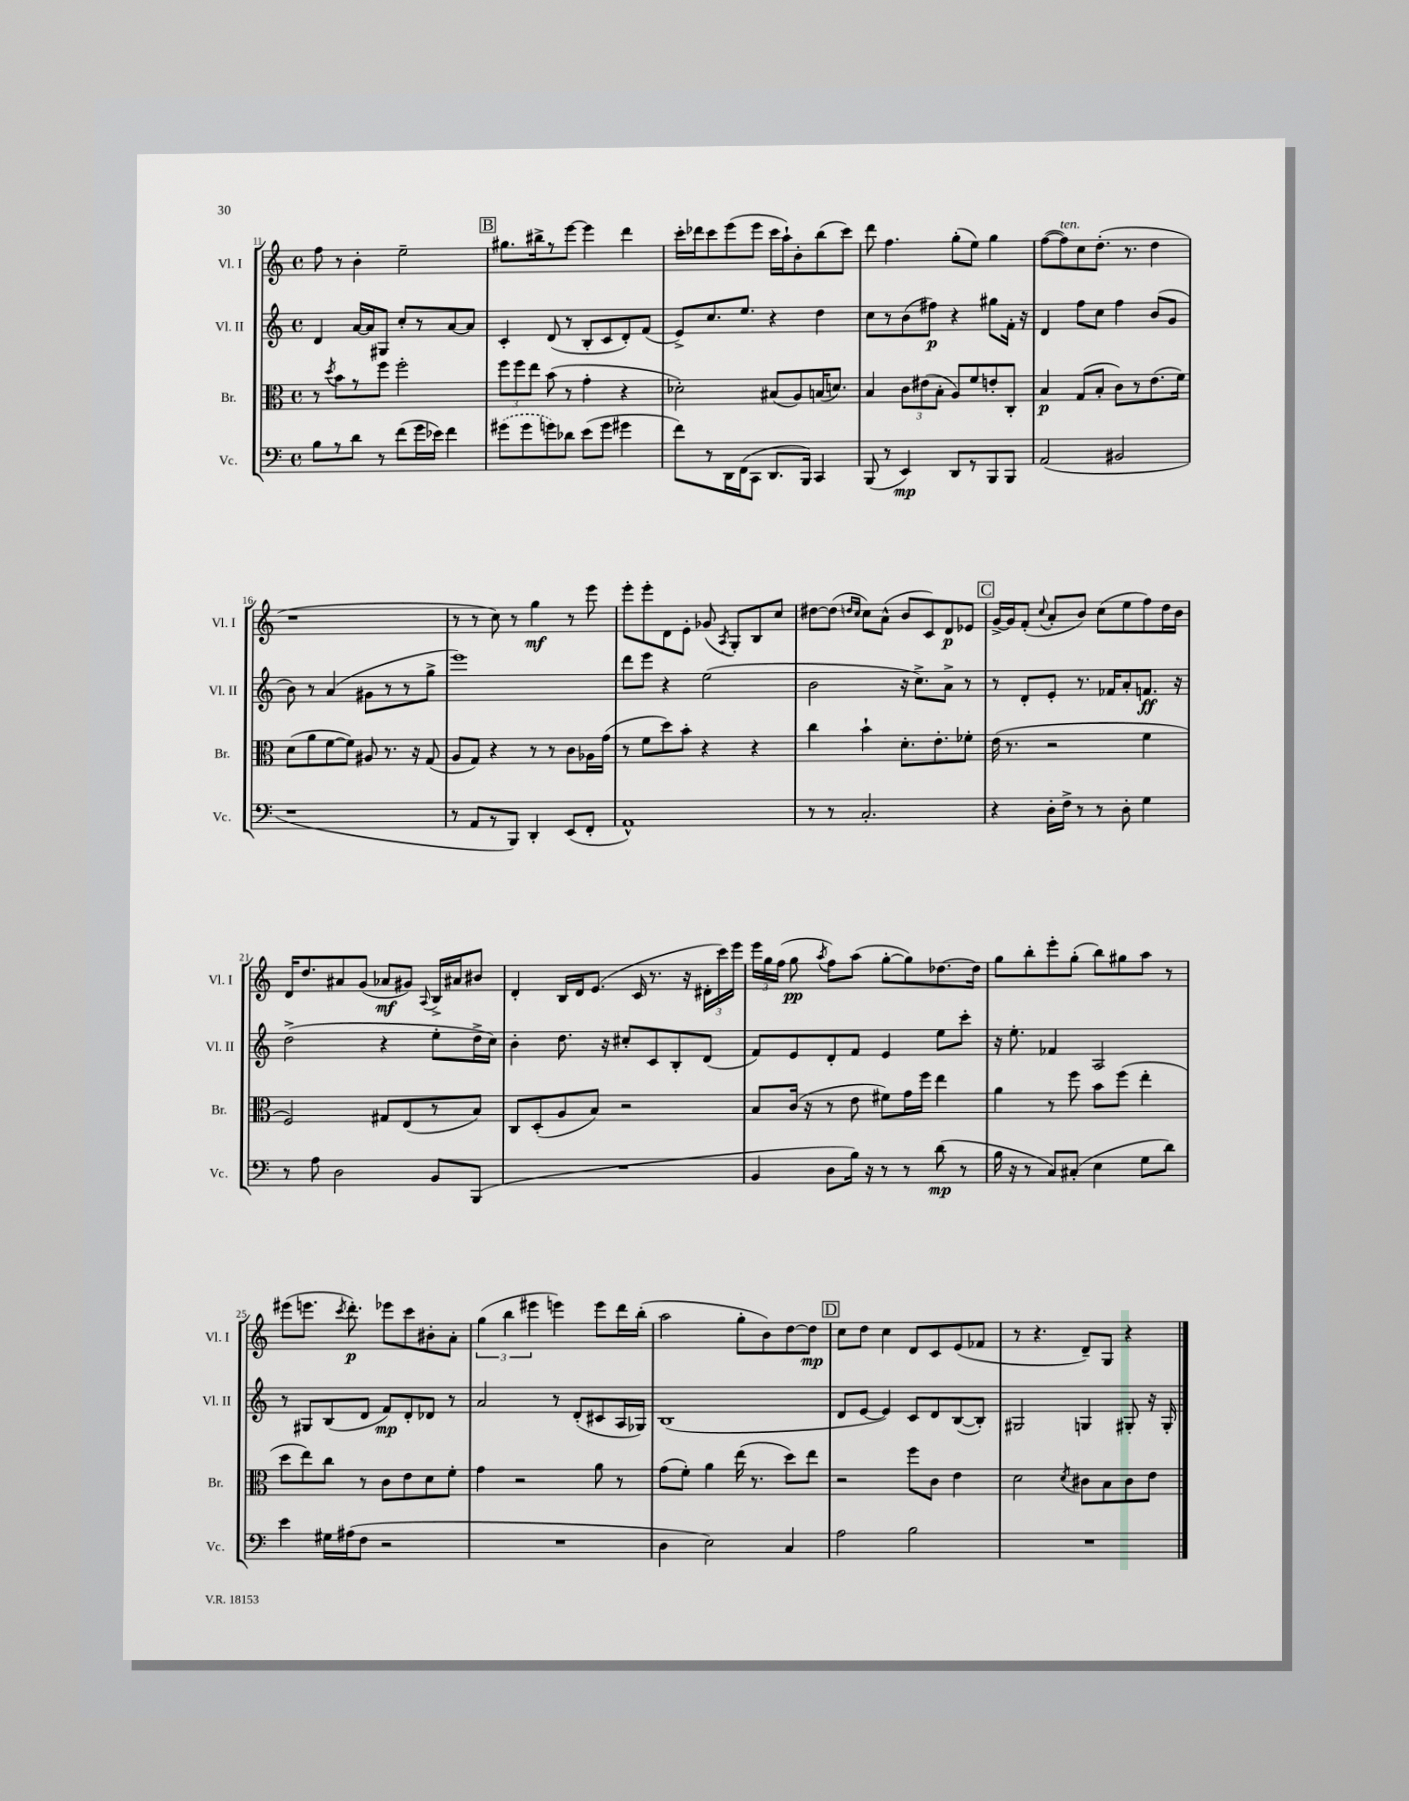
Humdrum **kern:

**kern	**kern	**kern	**kern
*staff4	*staff3	*staff2	*staff1
*clefF4	*clefC3	*clefG2	*clefG2
*k[]	*k[]	*k[]	*k[]
*M4/4	*M4/4	*M4/4	*M4/4
*met(c)	*met(c)	*met(c)	*met(c)
8B\L	8r	4d/	8ff\
.	8qdd/	.	.
8r	8b\L	.	8r
8d\J	8r	[16a/LL	4b'\
.	.	16a/]J	.
8r	8ff\J	8G#/J	.
(8f\L	2ff'\	8cc'/L	2ee~\
16g\L	.	8r	.
16e-\JJ)	.	.	.
4f\	.	[8a/	.
.	.	8a/]J	.
=	=	=	=
(8g#\L	12ff\L	4c'/	8.gg#\L
.	12ff\	.	.
8g#\	.	.	.
.	12ee\J	.	.
.	.	.	16bb#^\k
8g\)	(8b\	(8d/	8r
8d-\J	8r	8r	[8eee\J
(8e\L	4g'\	8B'/L	4eee\]
8g\J	.	8c/	.
4g#\	4r	8d'/)	4ddd\
.	.	(8f/J	.
=	=	=	=
8f\L)	2d-'\)	8e^/L)	16ccc'\LL
.	.	.	16ddd-\J
8r	.	8.cc/	8ccc\
16DD\L	.	.	(8eee\
(16FF\J	.	8.ee/J	.
8CC\J	.	.	8eee\J
8.DD/L	(8B#/L	4r	16ccc\LL
.	.	.	16aa`\J)
.	8A/)	.	8b'\
16BBB/Jk)	.	.	.
4CC/	(16B/K	4dd\	(8bb\
.	8.d/J)	.	.
.	.	.	8ccc\J)
=	=	=	=
(8BBB/	4B/	8cc\L	8ddd\
8r	.	8r	4.ff\
4EE/)	12c\L	(8b\	.
.	(12e#\	.	.
.	.	8ff#\J)	.
.	12B'\J	.	.
8DD/L	8A/L)	4r	(8gg'\L
8r	8f/	.	8ee\J)
8BBB/	8e'/	8gg#\L	4gg\
8BBB/J	8C'/J	16f'\Jk	.
.	.	16r	.
=	=	=	=
(2AA/	4B/	4d/	([8ff\L
.	.	.	8ff\])
.	(8G/L	8ff\L	8cc\
.	8B'/J	8cc\J	(8.dd'\J
2BB#/	8c\L)	4ff\	.
.	.	.	8.r
.	8r	.	.
.	(8.e\	(8b/L	4dd\
.	.	8g/J	.
.	16f\Jk)	.	.
=	=	=	=
1r	(8d\L	8b\)	1r
.	8a\	8r	.
.	[8f\	(4a/	.
.	8f\]J)	.	.
.	8A#/	8g#\L	.
.	8.r	8r	.
.	.	8r	.
.	16r	.	.
.	(8G/	8gg^\J	.
=	=	=	=
8r	8A/L	1eee)	8r
8AA/L	8G/J)	.	8r
8r	4r	.	8cc\)
8BBB/J)	.	.	8r
4DD'/	8r	.	4gg\
.	8r	.	.
(8EE/L	8c\L	.	8r
8FF'/J	16A-\L	.	8eee\
.	(16g\JJ	.	.
=	=	=	=
1AA^^)	8r	8ddd\L	8eee'\L
.	8f\L	8eee\J	8eee'\
.	8dd\)	4r	8d\
.	8b'\J	.	8e'\J
.	4r	(2ee\	(8g-/
.	.	.	8qA/
.	.	.	8G'/L)
.	4r	.	8B/
.	.	.	8cc/J
=	=	=	=
8r	4cc\	2b\	[8dd#\L
8r	.	.	(8dd#\]J
.	.	.	16qqdd/LL
.	.	.	16qqcc/JJ
2.C'/	4b`\	.	8cc\L)
.	.	.	(8a^^\J
.	8.d'\L	16r	8b/L
.	.	8.cc^\L)	.
.	.	.	8c/)
.	8.e'\	.	.
.	.	8a^\J	8d/
.	8f-'\J	8r	8e-/J
=	=	=	=
4r	(16e\	8r	[16g^/LL
.	8.r	.	16g/]J
.	.	8d'/L	(8f'/J
.	.	.	8qqcc/
16D'\LL	2r	8e'/J	8a'/L
16F^\JJ	.	.	.
8r	.	8.r	8b/J)
8r	.	.	(8cc\L
.	.	16f-/LK	.
8D'\	.	8a'/	8ee\
4G\	4f\	8.f/J	8ff\)
.	.	.	16dd\L
.	.	16r	16b\JJ
=	=	=	=
8r	2F/)	(2dd^\	16d/LK
.	.	.	8.dd/
8A\	.	.	.
2D\	.	.	8a#/
.	.	.	(8g/J
.	8G#/L	4r	8a-/L
.	(8E/	.	8g#/J)
.	.	.	8qqA/
8BB/L	8r	8ee'\L	16B^/LL
.	.	.	16a#/J
(8BBB/J	8B/J)	16dd^\L	8b#/J
.	.	16cc\JJ)	.
=	=	=	=
1r	8C/L	4b'\	4d'/
.	(8D'/	.	.
.	8A/	8.dd\	16B/LL
.	.	.	16d/J
.	8B/J)	.	(8.e/J
.	.	16r	.
.	2r	8cc#'/L	.
.	.	.	16c/
.	.	8c/	8.r
.	.	8B'/	.
.	.	.	16r
.	.	(8d/J	24d#'\LL
.	.	.	24ccc\)
.	.	.	24eee\JJ
=	=	=	=
4BB/	8B/L	8f/L)	24eee\LL
.	.	.	24gg\
.	.	.	(24ff\JJ
.	(16c/Jk	8e/	8gg\
.	16r	.	.
.	.	.	8qaa/
8D\L	8r	8d'/	8ff\L)
16B\Jk)	8e\	8f/J	(8aa\J
16r	.	.	.
8r	8f#\L)	4e/	[8gg'\L
8r	16g\L	.	8gg\])
.	16ff\JJ	.	.
(8d\	4ee\	8ee\L	[8.dd-\
8r	.	8ccc'\J	.
.	.	.	16dd-\]Jk
=	=	=	=
16B\	4a\	16r	8gg\L
16r	.	8.ee'\	.
8r	.	.	8bb'\
8C/L)	8r	4f-/	8eee'\
(8C#'/J	8ff\	.	(8gg'\J
4E\	8b\L	2A/	8bb\L)
.	(8ff\J	.	8gg#\
8G\L	4ee'\	.	8aa\J
8d\J)	.	.	8r
=	=	=	=
4e\	8dd\L	8r	(8eee#\L
.	8ee\)	8G#/L	8.eee\J
16G#\LL	8cc\J	(8B/	.
.	.	.	8qccc/
(16A#\J	.	.	8.ddd'\)
8F\J	8r	8d/J	.
2r	8c\L	8f/L)	8eee-\L
.	8e\	8d'/	8ccc\
.	8d\	8d-/J	8b#'\
.	8f'\J	8r	8a'\J
=	=	=	=
1r	4g\	2a/	(6gg\
.	.	.	6bb\
.	2r	.	.
.	.	.	6eee#\
.	.	8r	4eee\)
.	.	(8d'/L	.
.	8a\	8c#/	8eee\L
.	8r	16A/L	16ddd\L
.	.	16G-/JJ)	(16bb'\JJ
=	=	=	=
4D\	(8g\L	(1B	2aa\
.	8f'\J)	.	.
2E\)	4a\	.	.
.	(16ee\	.	8gg'\L
.	8.r	.	.
.	.	.	8b\)
4C/	8dd\L)	.	[8dd\
.	8ee\J	.	8dd\]J
=	=	=	=
2A\	2r	8d/L	8cc\L
.	.	[8e/J	8dd\J
.	.	4e/])	4cc\
2B\	8ff\L	8c/L	8d/L
.	8c\J	8d/	8c/
.	4e\	([8B/	(8e/
.	.	8B'/]J)	8f-/J
=	=	=	=
1r	2d\	2G#/	8r
.	.	.	4.r
.	8qd/	.	.
.	8c#\L	4G/	8d~/L)
.	8B\	.	8G/J
.	8c#\	8G#'/	4r
.	8e\J	16r	.
.	.	16G#'/	.
==	==	==	==
*-	*-	*-	*-
